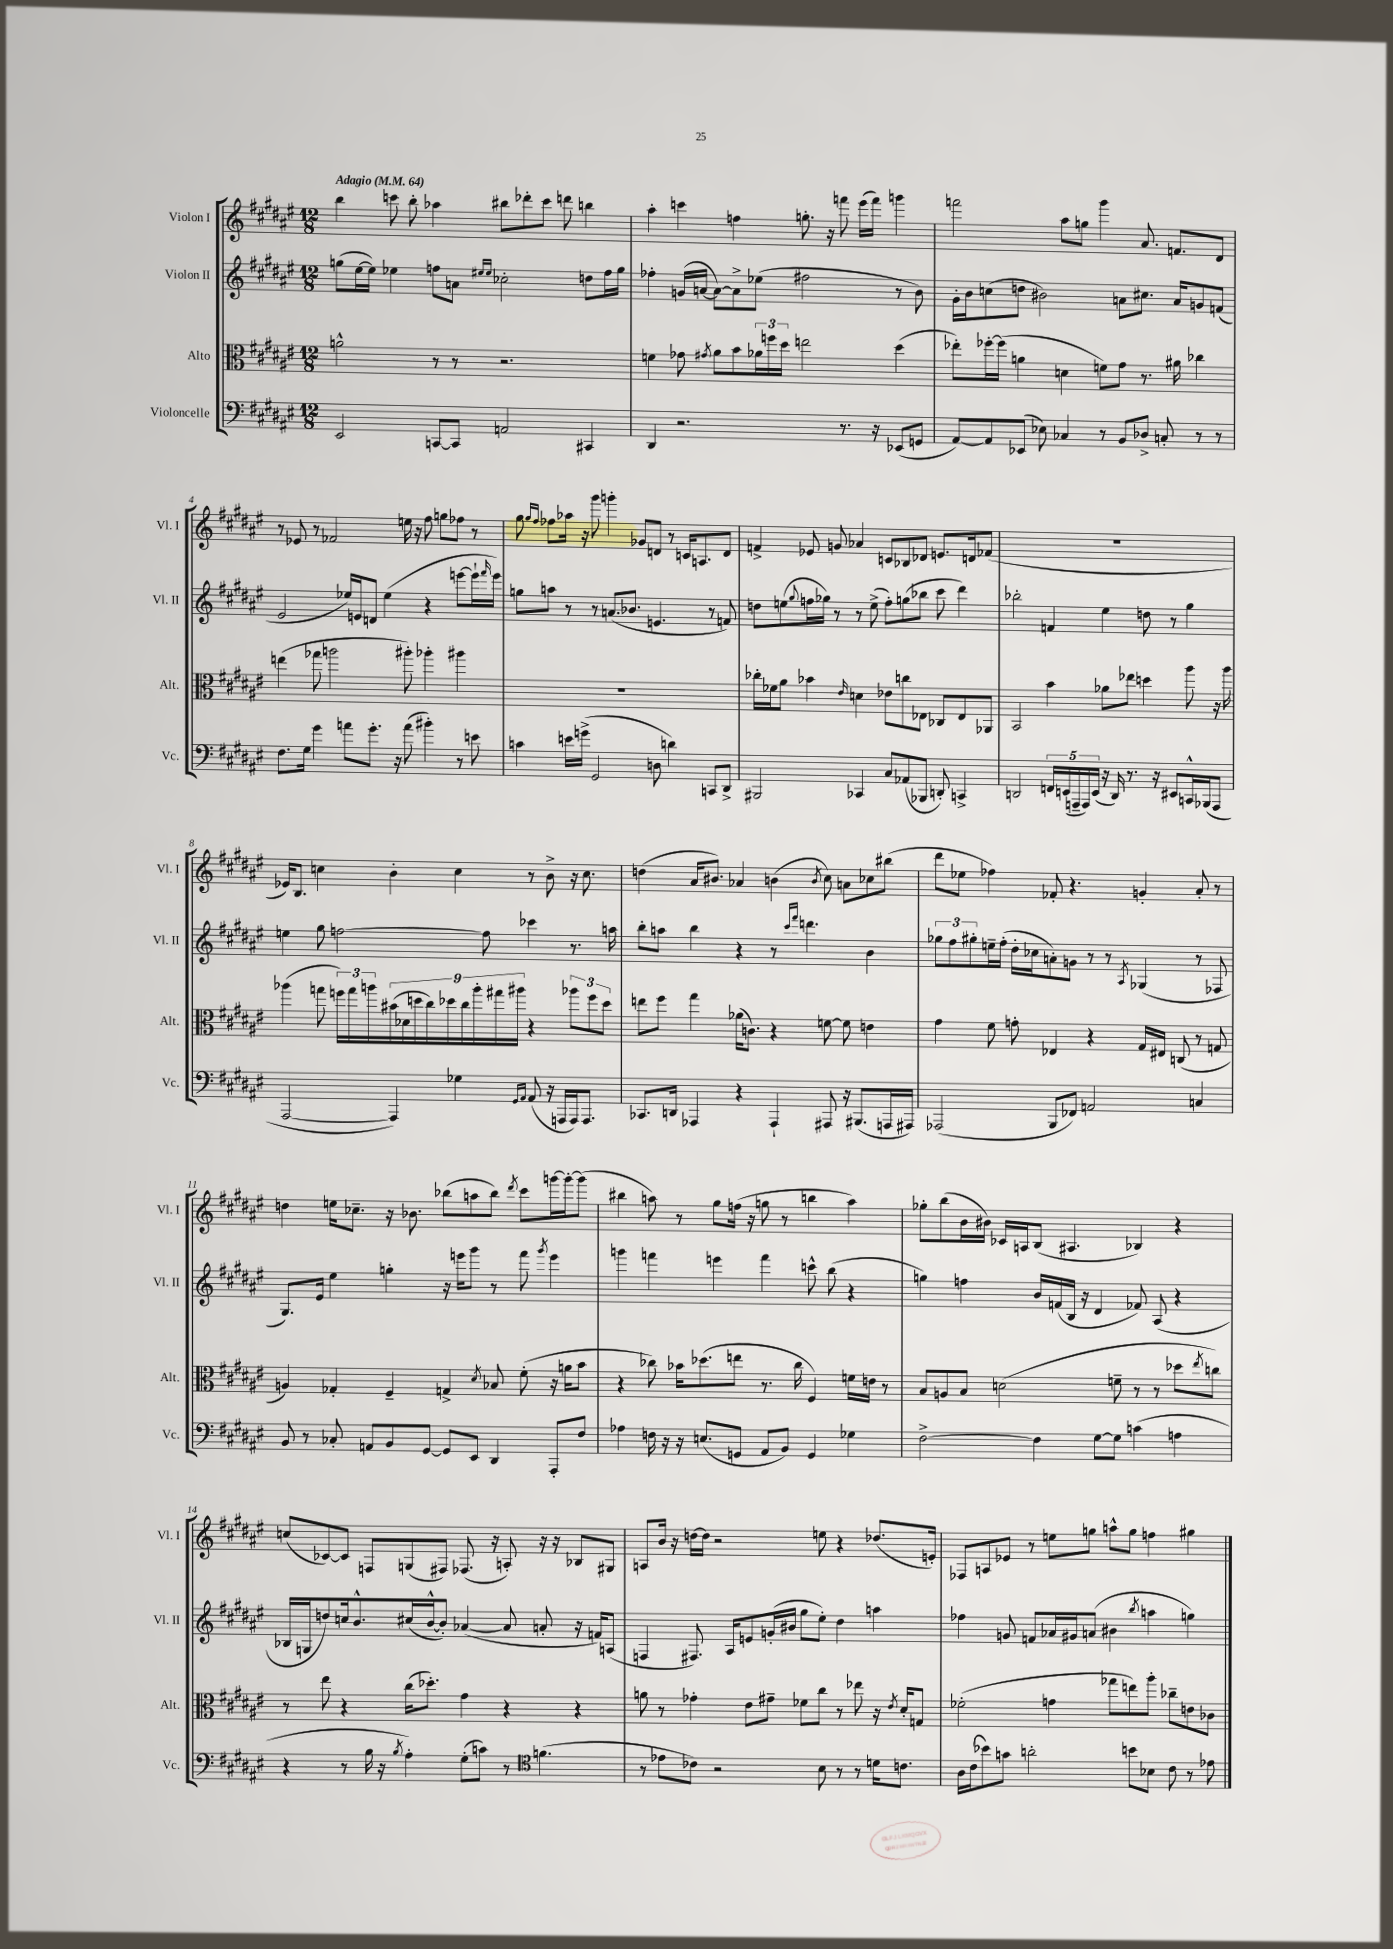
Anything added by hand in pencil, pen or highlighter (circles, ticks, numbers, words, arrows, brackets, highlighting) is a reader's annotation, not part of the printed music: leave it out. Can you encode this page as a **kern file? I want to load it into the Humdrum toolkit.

**kern	**kern	**kern	**kern
*part4	*part3	*part2	*part1
*staff4	*staff3	*staff2	*staff1
*I"Violoncelle	*I"Alto	*I"Violon II	*I"Violon I
*I'Vc.	*I'Alt.	*I'Vl. II	*I'Vl. I
*clefF4	*clefC3	*clefG2	*clefG2
*k[f#c#g#d#a#e#]	*k[f#c#g#d#a#e#]	*k[f#c#g#d#a#e#]	*k[f#c#g#d#a#e#]
*M12/8	*M12/8	*M12/8	*M12/8
*MM64	*MM64	*MM64	*MM64
=1	=1	=1	=1
!	!	!	!LO:TX:a:B:t=Adagio
2EE#/	2an^^\	(8ggn\L	4bb\
.	.	[16ee#\L	.
.	.	16ee#\JJ])	.
.	.	4ee-X\	8cccn\
.	.	.	8bb'\
[8CCn/L	8r	8ffn\L	4aa-X\
8CC/J]	8r	8an\J	.
.	.	16qqee#X/LL	.
.	.	16qqee#/JJ	.
2AAn/	2.r	2cc-X'\	8bb#X\L
.	.	.	8ddd-X'\
.	.	.	8ccc\J
.	.	.	8dddn\
4CC#X/	.	8ddn\L	4bbn\
.	.	16ff\L	.
.	.	16gg\JJ	.
=2	=2	=2	=2
4DD#/	4fn\	4ff-X'\	4aa#'\
2.r	8g-X\	(16gn/LL	4cccn\
.	.	[16an/JJ	.
.	8qg#X/	.	.
.	8a#\L	8a\L_)	.
.	8b\	8a^\]	4ffn\
.	24a-X\L	(8ee-X\J	.
.	24ffn\	.	.
.	24dd#\JJ	.	.
.	2een\	2ff#X\	8.ggn'\
.	.	.	16r
8.r	.	.	8fffn\
.	.	.	(16eee#\LL
16r	.	.	16fff\JJ)
(8EE-X/L	(4dd#\	8r	4gggn\
8GGn/J	.	8b\)	.
=3	=3	=3	=3
[8AA#/L)	8ee-X'\L)	16g#'\LL	2fffn\
.	.	16b\J	.
8AA#/]	[16ff-X'\L	(8ccn\	.
.	(16ff-\JJ]	.	.
(8EE-X/J	4an\	8ddn\J	.
8E-X\)	.	2b#X\)	.
4C-X/	4dn\	.	8aa#\L
.	.	.	8ggn\J
8r	8fn\L)	.	4ggg#\
8BB/L	8g#\J	8an\L	.
8D-X^/J	8.r	8.cc#X\J	8.a#/
8Cn'/	.	.	.
.	16a#X\	16a/KL	8.fn/L
8r	4cc-X\	8gn/	.
8r	.	(8fn/J	8d#/J
!!LO:LB:g=z
=4	=4	=4	=4
8.F#\L	(4een\	2e#/	8r
.	.	.	8e-X/
16G#\Jk	.	.	.
4g#\	8gg-X\	.	8r
.	2aan\	.	2f-X/
8an\L	.	16ee-X/LL)	.
.	.	16en/J	.
8.g#'\J	.	8dn/J	.
.	.	(4ee-\	.
16r	.	.	.
(8a\	8aa#X'\)	.	16een\
.	.	.	16r
4b#X'\)	4aa-X'\	4r	8ff#\
.	.	.	8ggn\L
8r	4aa#X\	[8eeen\L	8ff-X\J
8en\	.	16eee`\L]	8r
.	.	16qqfff#/	.
.	.	16eee\JJ)	.
=5	=5	=5	=5
4cn\	1.r	8ggn\L	8gg#\
.	.	.	16qqgg#/LL
.	.	.	16qqff#/JJ
.	.	8aan\J	8ff-X\L
16en\LL	.	8r	16aa-X\Jk
(16gn^\JJ	.	.	16r
2GG#/	.	8r	8ggg#\
.	.	(8.an/L	4gggn'\
.	.	8.b-X/J	.
.	.	.	8g-X/L
8Dn\	.	4.en/	8dn/J
4dn\)	.	.	8r
.	.	.	16cn/KL
.	.	.	8.An/
8CCn/L	.	8r	.
8DD#^/J	.	8fn/)	8d/J
=6	=6	=6	=6
2BBB#X/	16cc-X'\LL	8ddn\L	4fn^/
.	16f-X\J	.	.
.	8a#\J	(8een\	.
.	.	8qqgg#/	.
.	4b-X\	16ffn\L	8e-X/
.	.	16gg-X\JJ)	.
.	.	8r	8gn/
.	16qqe#/	.	.
4CC-X/	4dn\	8r	4a-X/
.	.	(8ee^\	.
8C#/L	8e-X\L	8ff'\L)	8cn/L
(8AA-X/	8ccn\	(8ggn\	8B-X/
8BBB-X/J	8E-X\J	8bb-X\J	8d-X/J
8DDn'/)	8C-X/L	8ccc#\	8.en/L
4CCn^/	8E-/	4ddd#\)	.
.	.	.	16dn/k
.	8AA-X/J	.	(8f-X/J
=7	=7	=7	=7
2DDn/	2BB/	2bb-X'\	1.r
20FFn/LL	4b\	4fn/	.
(20EEn/	.	.	.
20AAAn~/	.	.	.
20AAA/)	.	.	.
(20EE/JJ	.	.	.
16r	8a-X\L	4ee#\	.
16DD/)	.	.	.
8.r	8ee-X\J	.	.
.	4ddn\	8ddn\	.
16r	.	.	.
8EE#X/L	.	8r	.
16CCn^^/L	8aa#\	4gg#\	.
(16BBB-X/J	.	.	.
8AAA/J	16r	.	.
.	16aa#\	.	.
!!LO:LB:g=z
=8	=8	=8	=8
[2AAA#/	(4aa-X\	4een\	16e-X/KL)
.	.	.	8.B/J
.	8ggn\	8gg#\	4ccn\
.	24ffn\LL)	[2ffn\	.
.	24gg\	.	.
.	24aan\	.	.
4AAA#/])	(18b#X\	.	4b'\
.	18d-X\	.	.
.	18ddn\	.	.
.	18cc#\)	.	.
.	18dd-X\	.	.
4G-X\	.	.	4cc\
.	18cc#\	.	.
.	18aa'\	.	.
.	.	8ff\]	.
.	18gg#X\	.	.
.	18aa#X\JJ	.	.
16qqGG#/LL	.	.	.
16qqAA#/JJ	.	.	.
(8AA#/	4r	4ccc-X\	8r
16r	.	.	8b^\
16AAAn/LL	.	.	.
16AAA/J)	12aa-X\L	8.r	16r
8.AAA/J	.	.	8.cc\
.	12ff\	.	.
.	12dd-\J	.	.
.	.	16aan\	.
=9	=9	=9	=9
8.CC-X/L	8een\L	8bb'\L	(4ddn\
.	8ff#\J	8aan\J	.
16DDn/Jk	.	.	.
4AAA-X/	4gg#\	4bb\	16a#/KL
.	.	.	8.b#X/J)
4r	(16a-X\KL	4r	4a-X/
.	8.cn\J)	.	.
4AAA-`/	4r	8r	(4bn\
.	.	16qqccc#/LL	.
.	.	16qqfff#/JJ	.
.	.	4.dddn\	.
.	.	.	8qb/
8AAA#X/	[8fn\	.	8cc#\)
16r	8f\]	.	8an\L
(8.BBB#X/L	.	.	.
.	4en\	4b\	8cc-X\
16AAAn/L	.	.	(8bb#X\J
16AAA#X/JJ)	.	.	.
=10	=10	=10	=10
(2AAA-X/	4g#\	12gg-X\L	8ddd#\L
.	.	12ff#\	.
.	.	.	8ee-X\J
.	.	12gg#X'\	.
.	8f#\	16een~\L	4ff-X\)
.	.	(16ff#'\JJ	.
.	8gn'\	16dd#'\LL	.
.	.	16cc-X\J	.
8BBB/L	4E-X/	8an'\)	8f-X'/
8FF-X/J)	.	8gn\J	4.r
2AAn/	4r	8r	.
.	.	8r	.
.	.	8qA#/	.
.	16G#/LL	(4G-X/	4gn'/
.	16E#X/JJ	.	.
.	(8Cn/	.	.
4Cn/	8r	8r	8a#'/
.	8Gn/	8F-X/	8r
!!LO:LB:g=z
=11	=11	=11	=11
8BB/	4An/)	8.G#/L)	4ddn\
8r	.	.	.
.	.	16e#/Jk	.
8C-X'/	4G-X'/	4ee#\	16een\KL
.	.	.	8.cc-X~\J
8AAn/L	.	.	.
8BB/	4F#~/	4ggn'\	16r
.	.	.	8.b-X\
[8GG#/J	.	.	.
8GG#/L]	4Gn^/	16r	(8bb-X\L
.	.	16eeen\KL	.
8EE#/J	.	8ggg#\J	8aan\
.	8qd#/	.	.
4DD#/	8B-X/	8r	8bb-\J)
.	.	.	8qddd#/
.	(8f#'\	8fff#\	8ccc#\L
.	.	8qggg#/	.
8AAA#'/L	16r	4eee\	[16gggn\L
.	16an\KL	.	16ggg'\J_
8F#/J	8b\J	.	(8ggg\J]
=12	=12	=12	=12
4A-X\	4r	4gggn\	4bb#X\
16Fn\	8cc-X\)	4fffn\	8aan\)
16r	.	.	.
16r	16b-X\KL	.	8r
(8.En/L	(8.dd-X\	.	.
.	.	4eeen\	8gg#\L
8GGn/J	8een\J	.	(16ffn\Jk
.	.	.	16r
8AA#/L	8.r	4fff\	8ggn\
8BB/J)	.	.	8r
.	16cc-\	.	.
4GG/	4F#/)	8cccn^^\	4bbn\
.	.	(8bb\	.
4G-X\	16fn\LL	4r	4aa\)
.	16en\JJ	.	.
.	8r	.	.
=13	=13	=13	=13
[2F#^\	8B/L	4ggn\)	8gg-X'\L
.	8An/	.	(8bb\
.	8B/J	4ffn\	16b\L
.	.	.	16b#X\JJ)
.	(2dn\	.	16c-X/LL
.	.	.	16An/J
4F#\]	.	16b/LL	(8B/J
.	.	(16fn/	.
.	.	16B/JJ	4.A#X/
.	.	16r	.
[8G#\L	.	4d#/	.
8G#\J]	8fn~\	.	.
(4cn\	8r	8f-X/)	4B-X/)
.	8r	(8A#/	.
4An\	8dd-X\L	4r	4r
.	8qee#/	.	.
.	8ccn\J)	.	.
!!LO:LB:g=z
=14	=14	=14	=14
4r	8r	16B-X/LL	(8ccn/L
.	.	16Gn/J	.
.	8ee#\	8ddn/)	[8c-X/)
8r	4r	16ccn/k	8c-/J]
.	.	8.b^^/	.
16B\	.	.	8Fn/L
16r	.	.	.
8qB/	.	.	.
4A#'\)	(16cc#\KL	(16cc#X/L	(8Gn/
.	8.dd-X'\J)	[16b^^/J	.
.	.	8b'/J])	8F#X/J)
(8G#'\L	4g#\	([4a-X/	(8.F-X/
8cn\J)	.	.	.
.	.	.	16r
8r	4r	8a-/]	8An'/)
*clefC4	*	*	*
(4.fn\	.	8an'/	16r
.	.	.	16r
.	4r	16r	8B-X/L
.	.	16fn/KL)	.
.	.	(8An/J	8G#X/J
=15	=15	=15	=15
8r	8an\	4Fn/	8An/L
8e-X\L	8r	.	16b/Jk
.	.	.	16r
8c-X\J)	4g-X'\	8.F#X/)	[16ddn\LL
.	.	.	16dd\JJ]
2r	.	.	2r
.	.	16A#/KL	.
.	8e#\L	8en/	.
.	8g#X~\J	(16gn'/L	.
.	.	16b#X/JJ	.
.	8f-X\L	8gg#\L	.
8B\	8cc#\J	8ee#'\J)	8een\
8r	8r	4dd#\	4r
8r	8ee-X\	.	.
16dn\KL	16r	4aan\	(8.dd-X/L
.	8qe#/	.	.
8.cn\J	16d#'/KL	.	.
.	8Gn/J	.	.
.	.	.	16en'/Jk)
=16	=16	=16	=16
16A#\LL	(2f-X'\	4ff-X\	8F-X/L
(16c#\J	.	.	.
8b-X\)	.	.	8An/
8gn\J	.	8gn/	8e-X/J
2an'\	.	8fn/L	8r
.	4gn\	16a-X/L	8een\L
.	.	16g#X/J	.
.	.	(8an/J	8ggn\J
.	8gg-X\L	4b#X\	8aan^^\L
8bn\L	8een\)	.	8gg\J
.	.	8qbb/	.
8B-X\J	8aa#'\J	4aan\	4ffn\
8c#\	8cc-X~\L	.	.
8r	8en\	4ggn\)	4gg#X\
8e-X\	8c-X\J	.	.
==	==	==	==
*-	*-	*-	*-
